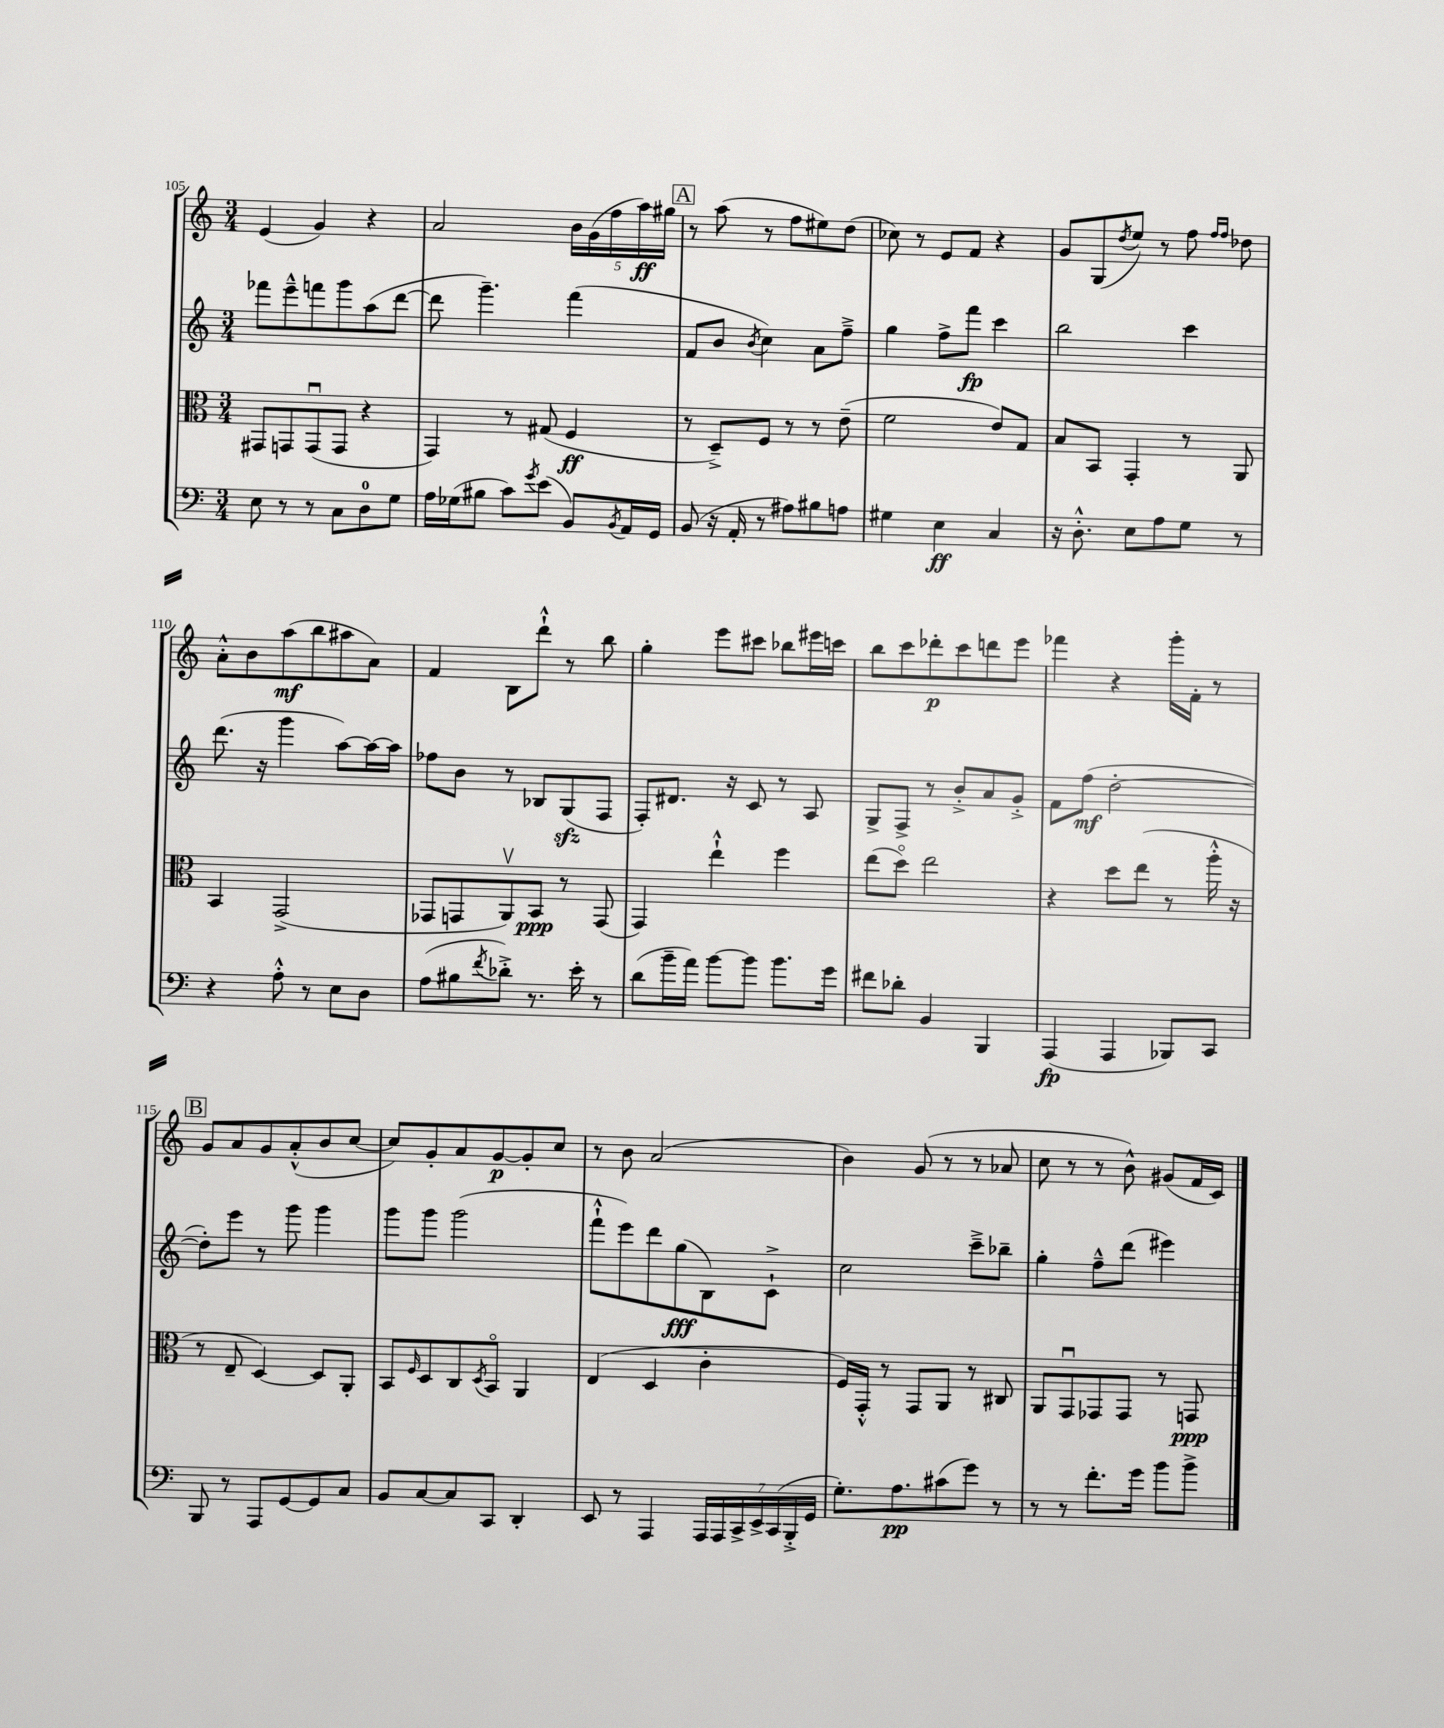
<<
\new StaffGroup <<
\new Staff = "s0" {
    \clef treble \key c \major \numericTimeSignature \time 3/4
    e'4( g'4) r4 |
    a'2 \tuplet 5/4 { b'16 g'16( f''16 a''16\ff) gis''16 } |
    \mark \markup { \box "A" } r8 a''8( r8 f''8 eis''8) d''8( |
    ces''8) r8 e'8 f'8 r4 |
    g'8 g8( \acciaccatura { d''8 } e''8) r8 f''8 \grace { f''16 f''16 } des''8 |
    a'8-.-^ b'8 a''8\mf( b''8 ais''8 a'8) |
    f'4 b8 d'''8-!-^ r8 b''8 |
    g''4-. e'''8 cis'''8 bes''8 eis'''16 c'''16 |
    b''8 c'''8 des'''8-.\p c'''8 d'''8 e'''8 |
    fes'''4 r4 g'''16-. f'16-. r8 |
    \mark \markup { \box "B" } g'8 a'8 g'8 a'8-.-^( b'8 c''8~ |
    c''8) g'8-. a'8 g'8~\p g'8-. c''8 |
    r8 b'8 a'2( |
    b'4) g'8( r8 r8 aes'8 |
    c''8 r8 r8 b'8-^) gis'8( f'16 c'16) \bar "|." |
}
\new Staff = "s1" {
    \clef treble \key c \major \numericTimeSignature \time 3/4
    fes'''8 e'''8---^ f'''8 g'''8 a''8( d'''8~ |
    d'''8 g'''4.--) f'''4( |
    \mark \markup { \box "A" } f'8 b'8 \acciaccatura { b'8 } c''4) a'8 f''8---> |
    g''4 f''8-> f'''8\fp c'''4 |
    b''2 c'''4 |
    d'''8.( r16 g'''4 a''8~) a''16~ a''16 |
    fes''8 b'8 r8 bes8 g8\sfz( f8 |
    f8-.) dis'8. r16 c'8 r8 a8 |
    g8-> f8-> r8 b'8-.-> a'8 g'8-.-> |
    f'8 f''8\mf( d''2~-. |
    \mark \markup { \box "B" } d''8-.) e'''8 r8 g'''8 g'''4 |
    g'''8 g'''8 g'''2( |
    f'''8-!-^ e'''8) d'''8 g''8\fff( b8) c'8-!-> |
    c''2 c'''8---> bes''8-- |
    g''4-. f''8---^ d'''8( eis'''4) \bar "|." |
}
\new Staff = "s2" {
    \clef alto \key c \major \numericTimeSignature \time 3/4
    gis,8 g,8 g,8\downbow( g,8 r4 |
    g,4) r8 gis8( f4\ff |
    \mark \markup { \box "A" } r8 d8--->) f8 r8 r8 e'8--( |
    f'2 e'8) g8 |
    b8 b,8 g,4-. r8 a,8 |
    b,4 g,2->( |
    ges,8 g,8 a,8\upbow) b,8\ppp r8 g,8( |
    g,4) e''4-!-^ f''4 |
    e''8( d''8\flageolet) e''2 |
    r4 d''8 e''8( r8 a''16-.-^ r16 |
    \mark \markup { \box "B" } r8 e8-- d4~) d8 a,8-. |
    b,8 \grace { f16 } d8 c8 \acciaccatura { d8 } b,8\flageolet a,4 |
    e4( d4 c'4-. |
    f16) g,16-.-^ r8 g,8 a,8 r8 cis8 |
    a,8 g,8\downbow ges,8 ges,8 r8 g,8\ppp \bar "|." |
}
\new Staff = "s3" {
    \clef bass \key c \major \numericTimeSignature \time 3/4
    e8 r8 r8 c8 d8-0 g8 |
    a16 ges16( bis8 c'8) \acciaccatura { g'8 } e'8( b,8) \acciaccatura { b,8 } a,16 g,16 |
    \mark \markup { \box "A" } b,8( r16 a,16-. r8 ais8) bis8 a8 |
    gis4 e4\ff c4 |
    r16 d8.-.-^ e8 a8 g8 r8 |
    r4 a8-.-^ r8 e8 d8 |
    a8( bis8 \acciaccatura { f'8 } des'8-.->) r8. e'16-. r8 |
    d'8( b'16-- a'16) b'8~ b'8 b'8. g'16 |
    fis'8 des'8-. b,4 b,,4 |
    a,,4\fp( a,,4 bes,,8) c,8 |
    \mark \markup { \box "B" } b,,8 r8 a,,8 g,8~ g,8 c8 |
    b,8 c8~ c8 c,8 d,4-. |
    e,8 r8 a,,4 \tuplet 7/4 { a,,16 a,,16 c,16-> e,16-> c,16( b,,16-.-> g,16 } |
    g8.-.) a8.\pp cis'8( g'8) r8 |
    r8 r8 f'8.-. g'16 b'8 b'8-> \bar "|." |
}
>>
>>
\layout { \context { \Score currentBarNumber = #105 } }
